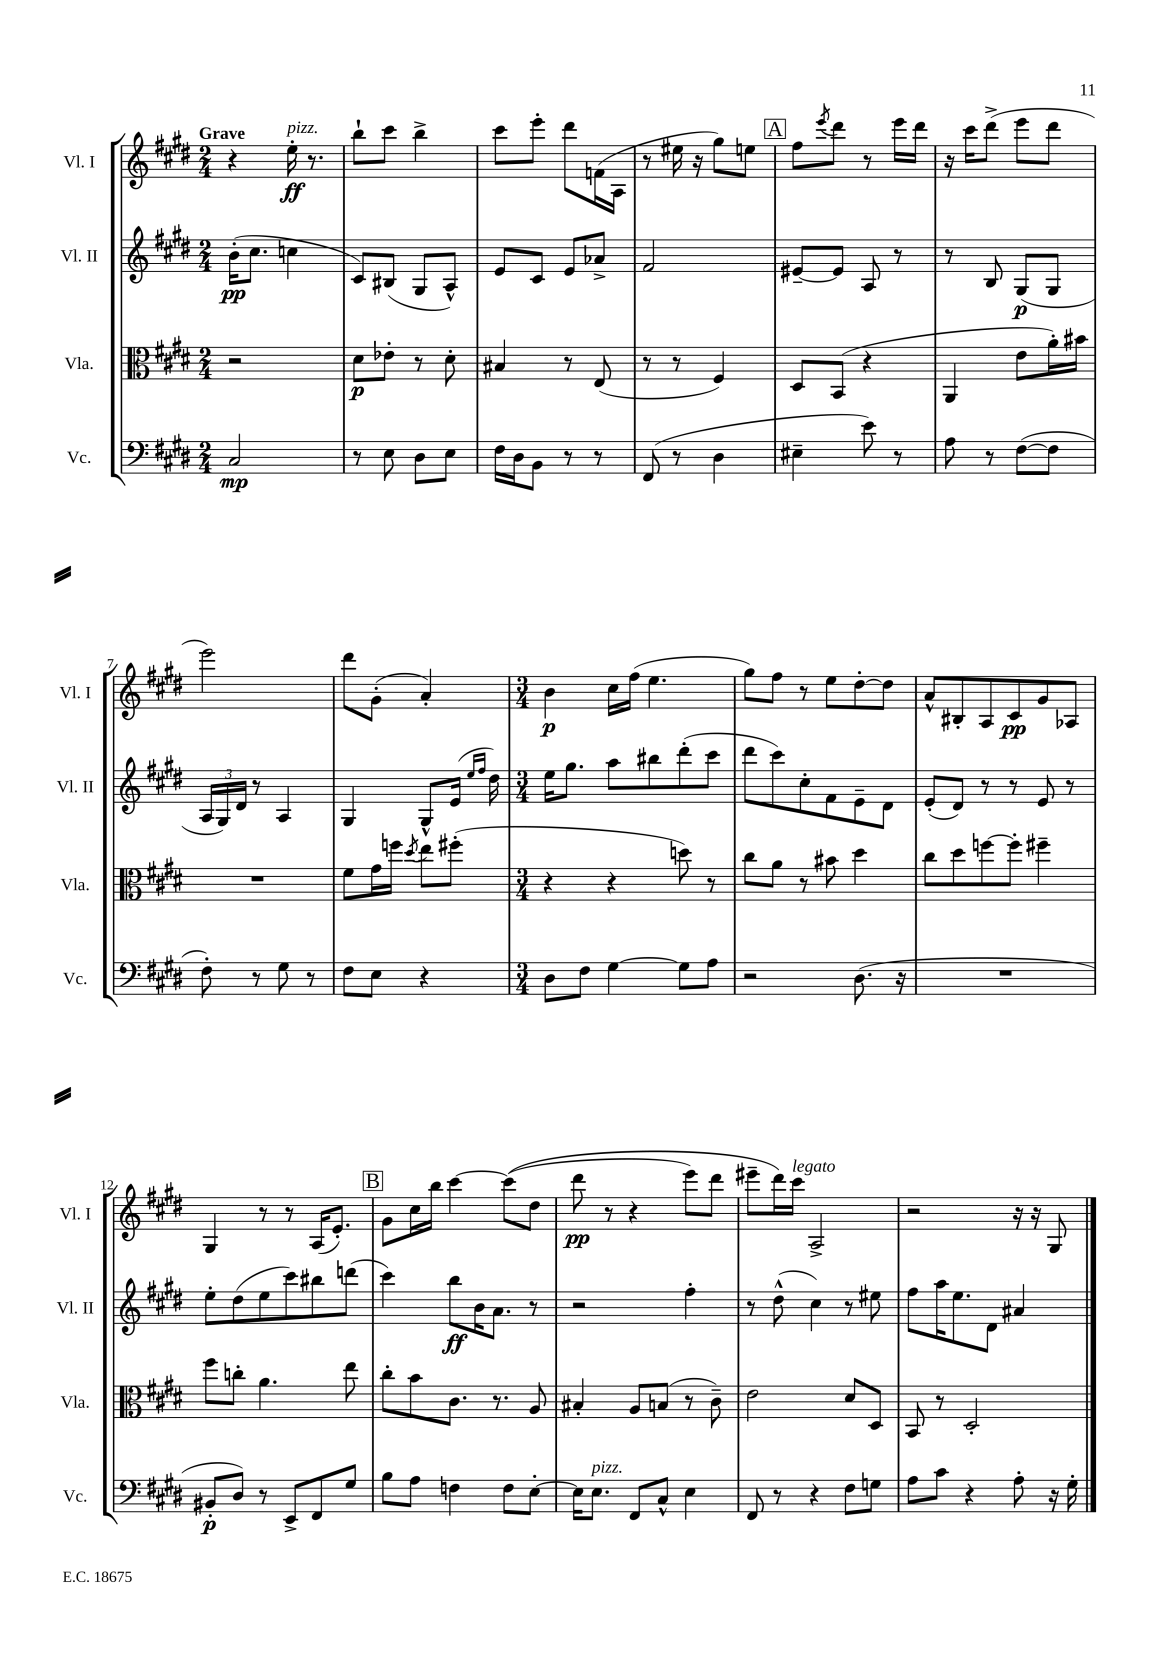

**kern	**kern	**kern	**kern
*staff4	*staff3	*staff2	*staff1
*clefF4	*clefC3	*clefG2	*clefG2
*k[f#c#g#d#]	*k[f#c#g#d#]	*k[f#c#g#d#]	*k[f#c#g#d#]
*M2/4	*M2/4	*M2/4	*M2/4
2C#/	2r	(16b'\LK	4r
.	.	8.cc#\J	.
.	.	4cc\	16ee'\
.	.	.	8.r
=	=	=	=
8r	8d#\L	8c#/L)	8bb`\L
8E\	8e-'\J	(8B#/J	8ccc#\J
8D#\L	8r	8G#/L	4bb^\
8E\J	8d#'\	8A^^/J)	.
=	=	=	=
16F#\LL	4B#/	8e/L	8ccc#\L
16D#\J	.	.	.
8BB\J	.	8c#/J	8eee'\J
8r	8r	8e/L	8ddd#\L
8r	(8E/	8a-^/J	(16f\L
.	.	.	16A\JJ
=	=	=	=
(8FF#/	8r	2f#/	8r
8r	8r	.	16ee#\
.	.	.	16r
4D#\	4F#/)	.	8gg#\L)
.	.	.	8ee\J
=	=	=	=
4E#~\	8D#/L	[8e#~/L	8ff#\L
.	.	.	8qeee/
.	(8BB/J	8e#/]J	8ddd#\J
8e\)	4r	8A/	8r
8r	.	8r	16eee\LL
.	.	.	16ddd#\JJ
=	=	=	=
8A\	4AA/	8r	16r
.	.	.	16ccc#\LK
8r	.	8B/	(8ddd#^\J
([8F#\L	8e\L	(8G#/L	8eee\L
8F#\]J	16a'\L)	8G#/J	8ddd#\J
.	16b#\JJ	.	.
=	=	=	=
8F#'\)	2r	24A/LL	2eee\)
.	.	24G#/)	.
.	.	24d#/JJ	.
8r	.	8r	.
8G#\	.	4A/	.
8r	.	.	.
=	=	=	=
8F#\L	8f#\L	4G#/	8ddd#\L
8E\J	16g#\L	.	(8g#'\J
.	16ff\JJ	.	.
.	8qdd#/	.	.
4r	8ee\L	8G#^^/L	4a'/)
.	(8ff#'\J	(16e/Jk	.
.	.	16qqee/LL	.
.	.	16qqff#/JJ	.
.	.	16dd#\)	.
=	=	=	=
*M3/4	*M3/4	*M3/4	*M3/4
8D#\L	4r	16ee\LK	4b\
.	.	8.gg#\J	.
8F#\J	.	.	.
[4G#\	4r	8aa\L	16cc#\LL
.	.	.	(16ff#\JJ
.	.	8bb#\	4.ee\
8G#\]L	8dd\)	(8ddd#'\	.
8A\J	8r	8ccc#\J	.
=	=	=	=
2r	8cc#\L	8ddd#\L	8gg#\L)
.	8a\J	8ccc#\)	8ff#\J
.	8r	8cc#'\	8r
.	8b#\	8f#\	8ee\L
(8.D#\	4dd#\	8e~\	[8dd#'\
.	.	8d#\J	8dd#\]J
16r	.	.	.
=	=	=	=
2.r	8cc#\L	(8e'/L	8a^^/L
.	8dd#\	8d#/J)	8B#'/
.	[8ff\	8r	8A/
.	8ff'\]J	8r	8c#/
.	4ff#~\	8e/	8g#/
.	.	8r	8A-/J
=	=	=	=
8BB#'/L	8ff#\L	8ee'\L	4G#/
8D#/J)	8cc'\J	(8dd#\	.
8r	4.a\	8ee\	8r
8EE^/L	.	8ccc#\)	8r
8FF#/	.	8bb#\	(16A/LK
.	.	.	8.e'/J)
8G#/J	8ee\	(8ddd\J	.
=	=	=	=
8B\L	8cc#'\L	4ccc#\)	8g#\L
8A\J	8b\	.	16cc#\L
.	.	.	16bb\JJ
4F\	8.c#\J	8bb\L	[4ccc#\
.	.	16b\K	.
.	8.r	8.a\J	.
8F\L	.	.	&((8ccc#\]L
[8E'\J	8A/	8r	8dd#\J
=	=	=	=
16E\]LK	4B#'/	2r	8ddd#\
8.E\J	.	.	.
.	.	.	8r
8FF#/L	8A/L	.	4r
8C#^^/J	(8B/J	.	.
4E\	8r	4ff#'\	8eee\L)
.	8c#~\)	.	8ddd#\J
=	=	=	=
8FF#/	2e\	8r	8eee#~\L
8r	.	(8dd#^^\	16ddd#\L&)
.	.	.	16ccc#\JJ
4r	.	4cc#\)	2A^/
8F#\L	8d#/L	8r	.
8G\J	8D#/J	8ee#\	.
=	=	=	=
8A\L	8BB/	8ff#\L	2r
8c#\J	8r	16aa\K	.
.	.	8.ee\	.
4r	2D#'/	.	.
.	.	8d#\J	.
8A'\	.	4a#/	16r
.	.	.	16r
16r	.	.	8G#/
16G#'\	.	.	.
==	==	==	==
*-	*-	*-	*-
